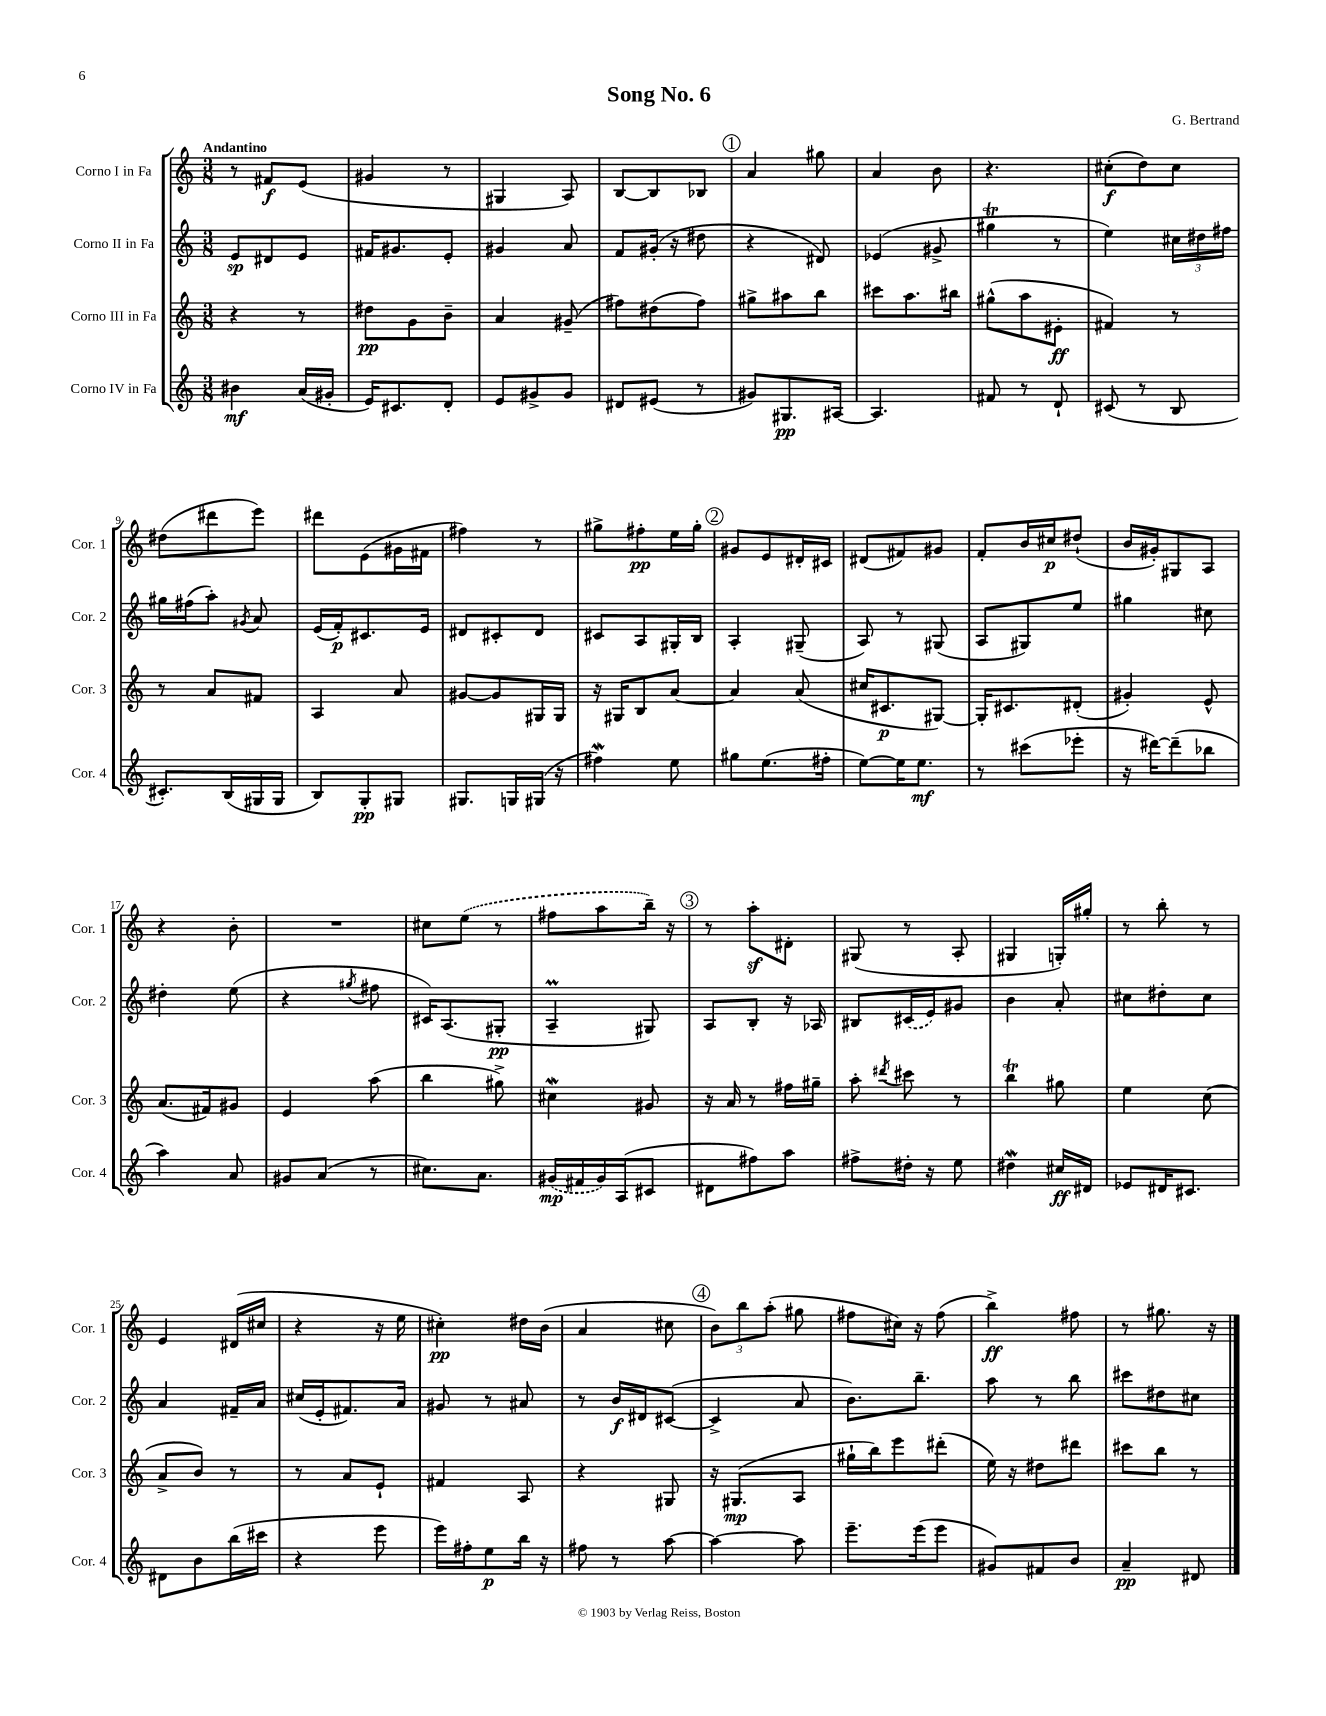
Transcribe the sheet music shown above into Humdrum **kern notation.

**kern	**kern	**kern	**kern
*staff4	*staff3	*staff2	*staff1
*clefG2	*clefG2	*clefG2	*clefG2
*k[]	*k[]	*k[]	*k[]
*M3/8	*M3/8	*M3/8	*M3/8
4b#	4r	8e	8r
.	.	8d#	8f#
(16a	8r	8e	(8e
16g#'	.	.	.
=	=	=	=
16e)	8dd#	16f#	4g#
8.c#	.	8.g#	.
.	8g	.	.
8d'	8b~	8e'	8r
=	=	=	=
8e	4a	4g#	4G#
8g#^	.	.	.
8g#	(8g#~	8a	8A)
=	=	=	=
8d#	8ff#)	8f	[8B
(8e#	(8dd#	(16g#'	8B]
.	.	16r	.
8r	8ff#)	8dd#	8B-
=	=	=	=
8g#)	8gg#^	4r	4a
8.G#	8aa#	.	.
.	8bb	8d#)	8gg#
[16A#	.	.	.
=	=	=	=
4.A#]	8ccc#	(4e-	4a
.	8.aa	.	.
.	.	8g#^	8b
.	16bb#	.	.
=	=	=	=
8f#	(8gg#^^	4gg#	4.r
8r	8aa	.	.
8d`	8e#'	8r	.
=	=	=	=
(8c#	4f#)	4ee)	(8cc#'
8r	.	.	8dd)
8B	8r	24cc#	8cc#
.	.	24dd#	.
.	.	24ff#	.
=	=	=	=
8.c#')	8r	16gg#	(8dd#
.	.	(16ff#	.
.	8a	8aa')	8ddd#
(16B	.	.	.
.	.	8qg#	.
16G#	8f#	8a	8eee)
16G#	.	.	.
=	=	=	=
8B)	4A	(16e	8ddd#
.	.	16f')	.
8G'	.	8.c#	(8e
8G#	8a	.	16g#
.	.	16e	16f#
=	=	=	=
8.G#	[8g#	8d#	4ff#)
.	8g#]	8c#'	.
16G	.	.	.
(16G#	16G#	8d#	8r
16r	16G#	.	.
=	=	=	=
4ff#)	16r	8c#	8gg#^
.	16G#	.	.
.	8B	8A	8ff#'
8ee	[8a	16G#'	16ee
.	.	16B	16gg#'
=	=	=	=
8gg#	4a]	4A'	8g#
(8.ee	.	.	8e
.	(8a	(8G#~	16d#'
16ff#'	.	.	16c#
=	=	=	=
[8ee)	16cc#	8A)	(8d#
.	8.c#	.	.
16ee]	.	8r	8f#)
8.ee	.	.	.
.	[8G#)	(8G#	8g#
=	=	=	=
8r	16G#']	8A	8f'
.	8.c#	.	.
(8ccc#	.	8G#)	16b
.	.	.	16cc#
8eee-'	(8d#'	8ee	(8dd#`
=	=	=	=
16r	4g#')	4gg#	16b
[16ddd#)	.	.	16g#')
(8ddd#~]	.	.	8G#
8bb-	8e^^	8cc#	8A
=	=	=	=
4aa)	(8.a	4dd#'	4r
.	16f#)	.	.
8a	8g#	(8ee	8b'
=	=	=	=
8g#	4e	4r	4.r
(8a	.	.	.
.	.	8qgg#	.
8r	(8aa	8ff#	.
=	=	=	=
8.cc#)	4bb	16c#)	8cc#
.	.	(8.A	.
.	.	.	(8ee
8.a	.	.	.
.	8gg#^)	8G#'	8r
=	=	=	=
(16g#	4cc#	4A~	8ff#
16f#	.	.	.
16g#)	.	.	8aa
(16A	.	.	.
8c#	8g#	8G#)	16bb~)
.	.	.	16r
=	=	=	=
8d#	16r	8A	8r
.	16a	.	.
8ff#)	8r	8B'	8aa'
8aa	16ff#	16r	8d#'
.	16gg#~	16A-	.
=	=	=	=
8ff#^	8aa'	8B#	(8G#
.	8qddd#	.	.
16dd#'	8ccc#	(16c#	8r
16r	.	16e)	.
8ee	8r	8g#	8A'
=	=	=	=
4dd#	4bb	4b	4G#
16cc#	8gg#	8a'	16G')
16d#	.	.	16gg#'
=	=	=	=
8e-	4ee	8cc#	8r
16d#	.	8dd#'	8bb'
8.c#	.	.	.
.	(8cc	8cc#	8r
=	=	=	=
8d#	8a^	4a	4e
8b	8b)	.	.
(16bb	8r	16f#~	(16d#
16ccc#	.	16a	16cc#
=	=	=	=
4r	8r	(16cc#	4r
.	.	16e'	.
.	8a	8.f#)	.
8eee	8e`	.	16r
.	.	16a	16ee
=	=	=	=
16eee)	4f#	8g#	4cc#')
16ff#'	.	.	.
8ee	.	8r	.
16bb	8A	8a#	16dd#
16r	.	.	(16b
=	=	=	=
8ff#	4r	8r	4a
8r	.	16b	.
.	.	16d#	.
[8aa	8G#	([8c#	8cc#
=	=	=	=
4aa_	16r	4c#^]	12b)
.	(8.G#	.	.
.	.	.	12bb
.	.	.	(12aa'
8aa]	8A	8a	8gg#
=	=	=	=
8.eee~	16gg#`	8.b)	8ff#
.	16bb)	.	.
.	8eee	.	16cc#)
(16eee	.	8.bb~	16r
8eee	(8ddd#'	.	(8ff#
=	=	=	=
8g#)	16ee)	8aa	4bb^)
.	16r	.	.
8f#	8dd#	8r	.
8b	8ddd#	8bb	8ff#
=	=	=	=
4a~	8ccc#	8ccc#	8r
.	8bb	8dd#	8.gg#
8d#	8r	8cc#	.
.	.	.	16r
==	==	==	==
*-	*-	*-	*-
